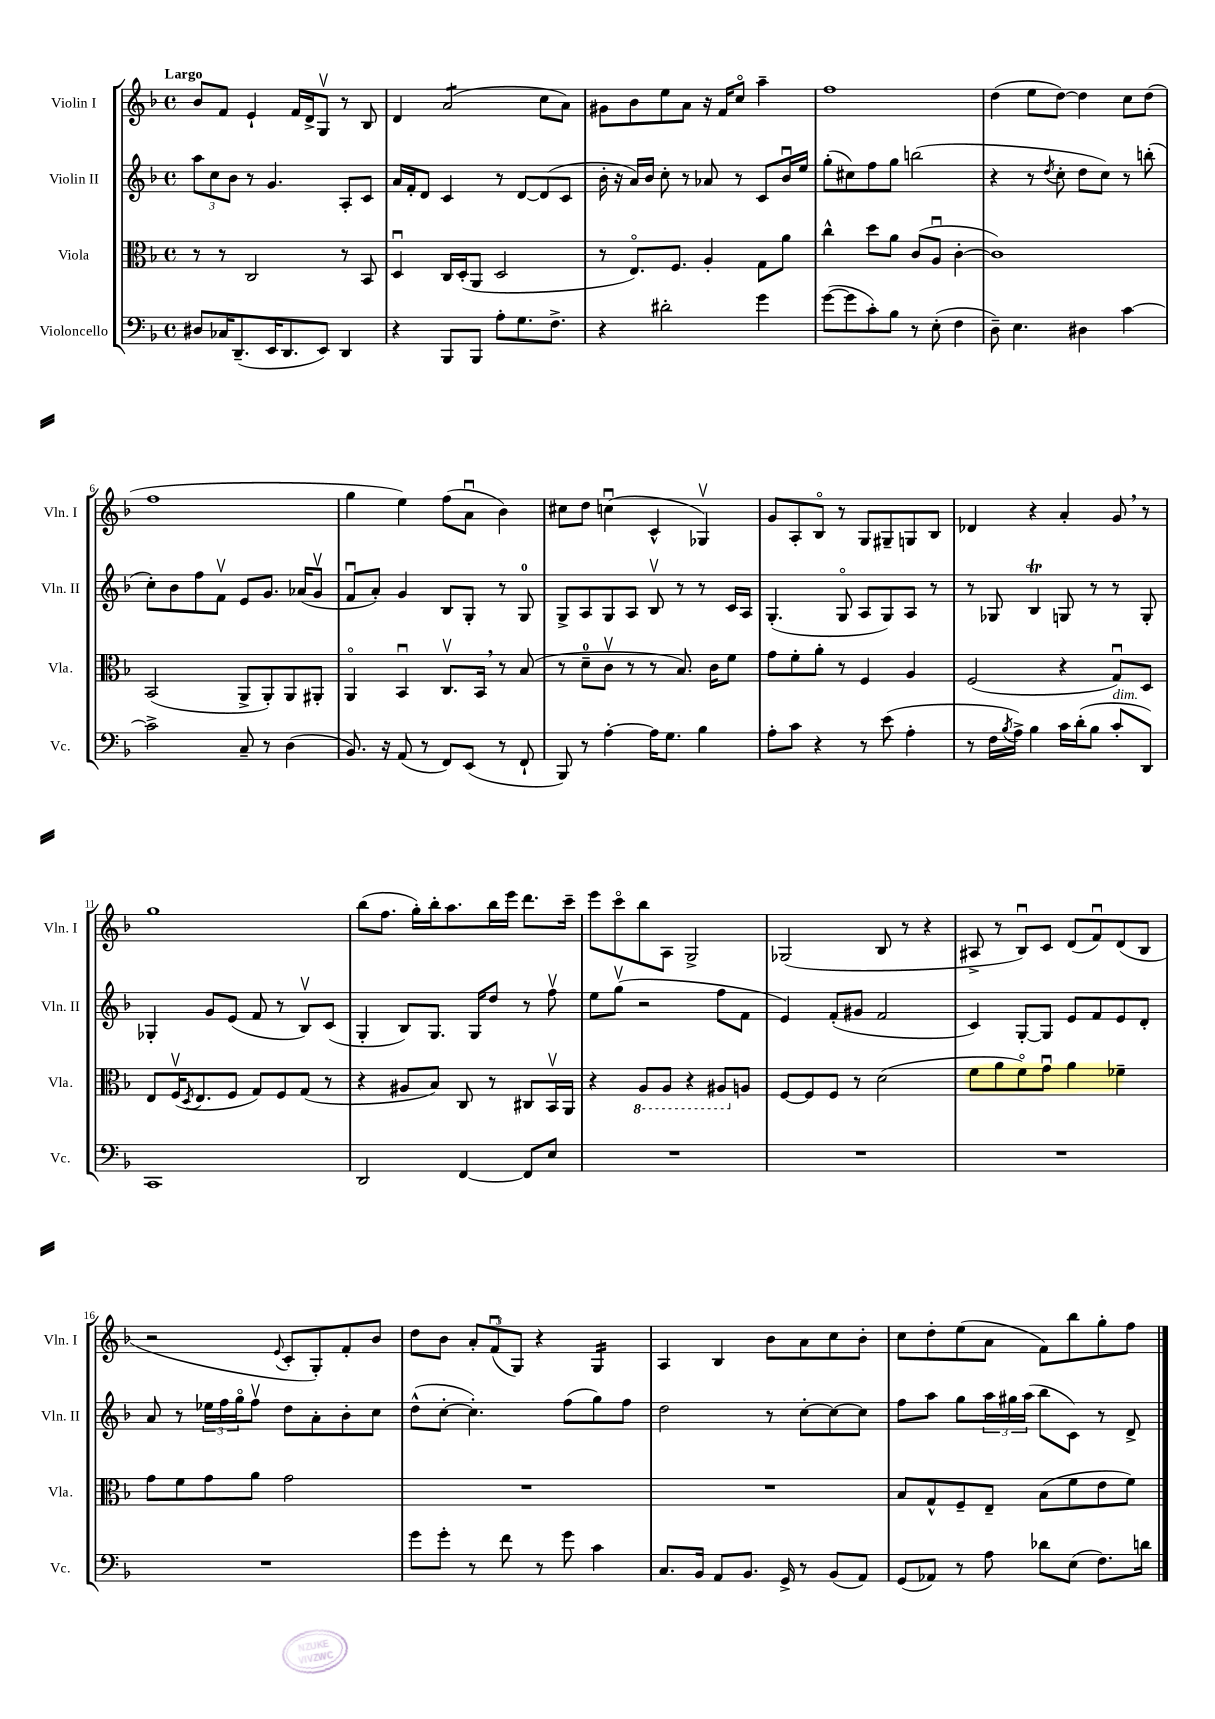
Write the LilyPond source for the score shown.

<<
\new StaffGroup <<
\new Staff = "s0" \with { instrumentName = "Violin I" shortInstrumentName = "Vln. I" } {
    \clef treble \key f \major \defaultTimeSignature \time 4/4 \tempo "Largo"
    bes'8 f'8 e'4-! f'16 d'16-> g8\upbow r8 bes8 |
    d'4 a'2:8( c''8 a'8) |
    gis'8 bes'8 e''8 a'8 r16 f'16 c''8\flageolet a''4-- |
    f''1 |
    d''4( e''8 d''8~) d''4 c''8 d''8( |
    f''1 |
    g''4 e''4) f''8( a'8\downbow bes'4) |
    cis''8 d''8 c''4\downbow( c'4-^ ges4\upbow) |
    g'8 a8-. bes8\flageolet r8 g8 gis8-- g8 bes8 |
    des'4 r4 a'4-. g'8 \breathe r8 |
    g''1 |
    bes''8( f''8. g''16-.) bes''16-. a''8. bes''16 e'''16 d'''8. c'''16-- |
    e'''8 c'''8\flageolet bes''8 a8 g2-> |
    ges2( bes8 r8 r4 |
    ais8-> r8 bes8\downbow) c'8 d'8( f'8\downbow) d'8( bes8 |
    r2 \appoggiatura { e'8 } c'8-. g8-.) f'8-. bes'8 |
    d''8 bes'8 \tuplet 3/2 { a'8-. f'8\downbow( g8) } r4 g4:16 |
    a4 bes4 bes'8 a'8 c''8 bes'8-. |
    c''8 d''8-. e''8( a'8 f'8) bes''8 g''8-. f''8 \bar "|." |
}
\new Staff = "s1" \with { instrumentName = "Violin II" shortInstrumentName = "Vln. II" } {
    \clef treble \key f \major \defaultTimeSignature \time 4/4
    \tuplet 3/2 { a''8 c''8 bes'8 } r8 g'4. a8-. c'8 |
    a'16 f'16-. d'8 c'4 r8 d'8~ d'8( c'8 |
    bes'16-. r16 a'16) bes'16 c''8-. r8 aes'8 r8 c'8 bes'16\downbow e''16 |
    g''8-.( cis''8) f''8 g''8 b''2( |
    r4 r8 \acciaccatura { d''8 } c''8-. d''8 c''8) r8 b''8-.( |
    c''8-.) bes'8 f''8 f'8\upbow e'8 g'8. aes'16( g'8\upbow |
    f'8\downbow a'8-.) g'4 bes8 g8-. r8 g8-0 |
    g8-> a8 g8 a8 bes8\upbow r8 r8 c'16 a16 |
    g4.-.( g8\flageolet a8 g8) a8 r8 |
    r8 ges8 bes4\trill g8 r8 r8 g8-. |
    ges4-. g'8 e'8( f'8 r8 bes8\upbow) c'8( |
    g4-. bes8) g8. g16 d''8 r8 f''8\upbow |
    e''8 g''8\upbow( r2 f''8 f'8 |
    e'4) f'8-.( gis'8 f'2 |
    c'4) g8~-. g8 e'8 f'8 e'8 d'8-. |
    a'8 r8 \tuplet 3/2 { ees''16 f''16 g''16\flageolet } f''8\upbow d''8 a'8-. bes'8-. c''8 |
    d''8-^( c''8~-. c''4.-.) f''8( g''8) f''8 |
    d''2 r8 c''8~-. c''8~ c''8 |
    f''8 a''8 g''8 \tuplet 3/2 { a''16 gis''16 a''16( } bes''8 c'8) r8 d'8-> \bar "|." |
}
\new Staff = "s2" \with { instrumentName = "Viola" shortInstrumentName = "Vla." } {
    \clef alto \key f \major \defaultTimeSignature \time 4/4
    r8 r8 c2 r8 bes,8 |
    d4\downbow c16 d16-.( a,8 d2 |
    r8 e8.\flageolet) f8. a4-. g8 a'8 |
    c''4-^ d''8 a'8 c'8( a8\downbow c'4~-. |
    c'1) |
    bes,2( a,8-> a,8-.) a,8 ais,8-. |
    a,4\flageolet bes,4\downbow c8.\upbow bes,16 \breathe r8 bes8( |
    r8 d'8-0-- c'8\upbow r8 r8 bes8.) c'16 f'8 |
    g'8 f'8-. a'8-. r8 f4 a4 |
    f2( r4 g8\downbow) d8 |
    e8 f16\upbow( \acciaccatura { d8 } e8. f8 g8) f8 g8( r8 |
    r4 ais8 bes8) c8 r8 cis8 bes,16\upbow a,16 |
    r4 \ottava #-1 a,8 a,8 r4 ais,8 \ottava #0 a!8 |
    f8~ f8 f8 r8 d'2( |
    f'8 a'8 f'8\flageolet) g'8\downbow a'4 fes'4-- |
    g'8 f'8 g'8 a'8 g'2 |
    R1 |
    R1 |
    bes8 g8-^ f8-- e8-- bes8( f'8 e'8 f'8) \bar "|." |
}
\new Staff = "s3" \with { instrumentName = "Violoncello" shortInstrumentName = "Vc." } {
    \clef bass \key f \major \defaultTimeSignature \time 4/4
    dis8 ces16 d,8.--( e,16 d,8. e,8) d,4 |
    r4 bes,,8 bes,,8 a8-. g8. f8.-> |
    r4 dis'2-. g'4 |
    g'8~( g'8 c'8-.) bes8 r8 e8-.( f4 |
    d8--) e4. dis4 c'4~ |
    c'2-> c8-- r8 d4( |
    bes,8.) r16 a,8( r8 f,8) e,8( r8 f,8-! |
    bes,,8) r8 a4~-. a16 g8. bes4 |
    a8-. c'8 r4 r8 e'8( a4-. |
    r8 f16 \acciaccatura { bes8 } a16->) bes4 c'16 d'16-.( bes8 c'8-.^\markup { \italic "dim." } d,8) |
    c,1 |
    d,2 f,4~ f,8 e8 |
    R1 |
    R1 |
    R1 |
    R1 |
    g'8 g'8-. r8 f'8 r8 g'8 c'4 |
    c8. bes,16 a,8 bes,8. g,16-> r8 bes,8( a,8) |
    g,8( aes,8) r8 a8 des'8 e8( f8.) d'16 \bar "|." |
}
>>
>>
